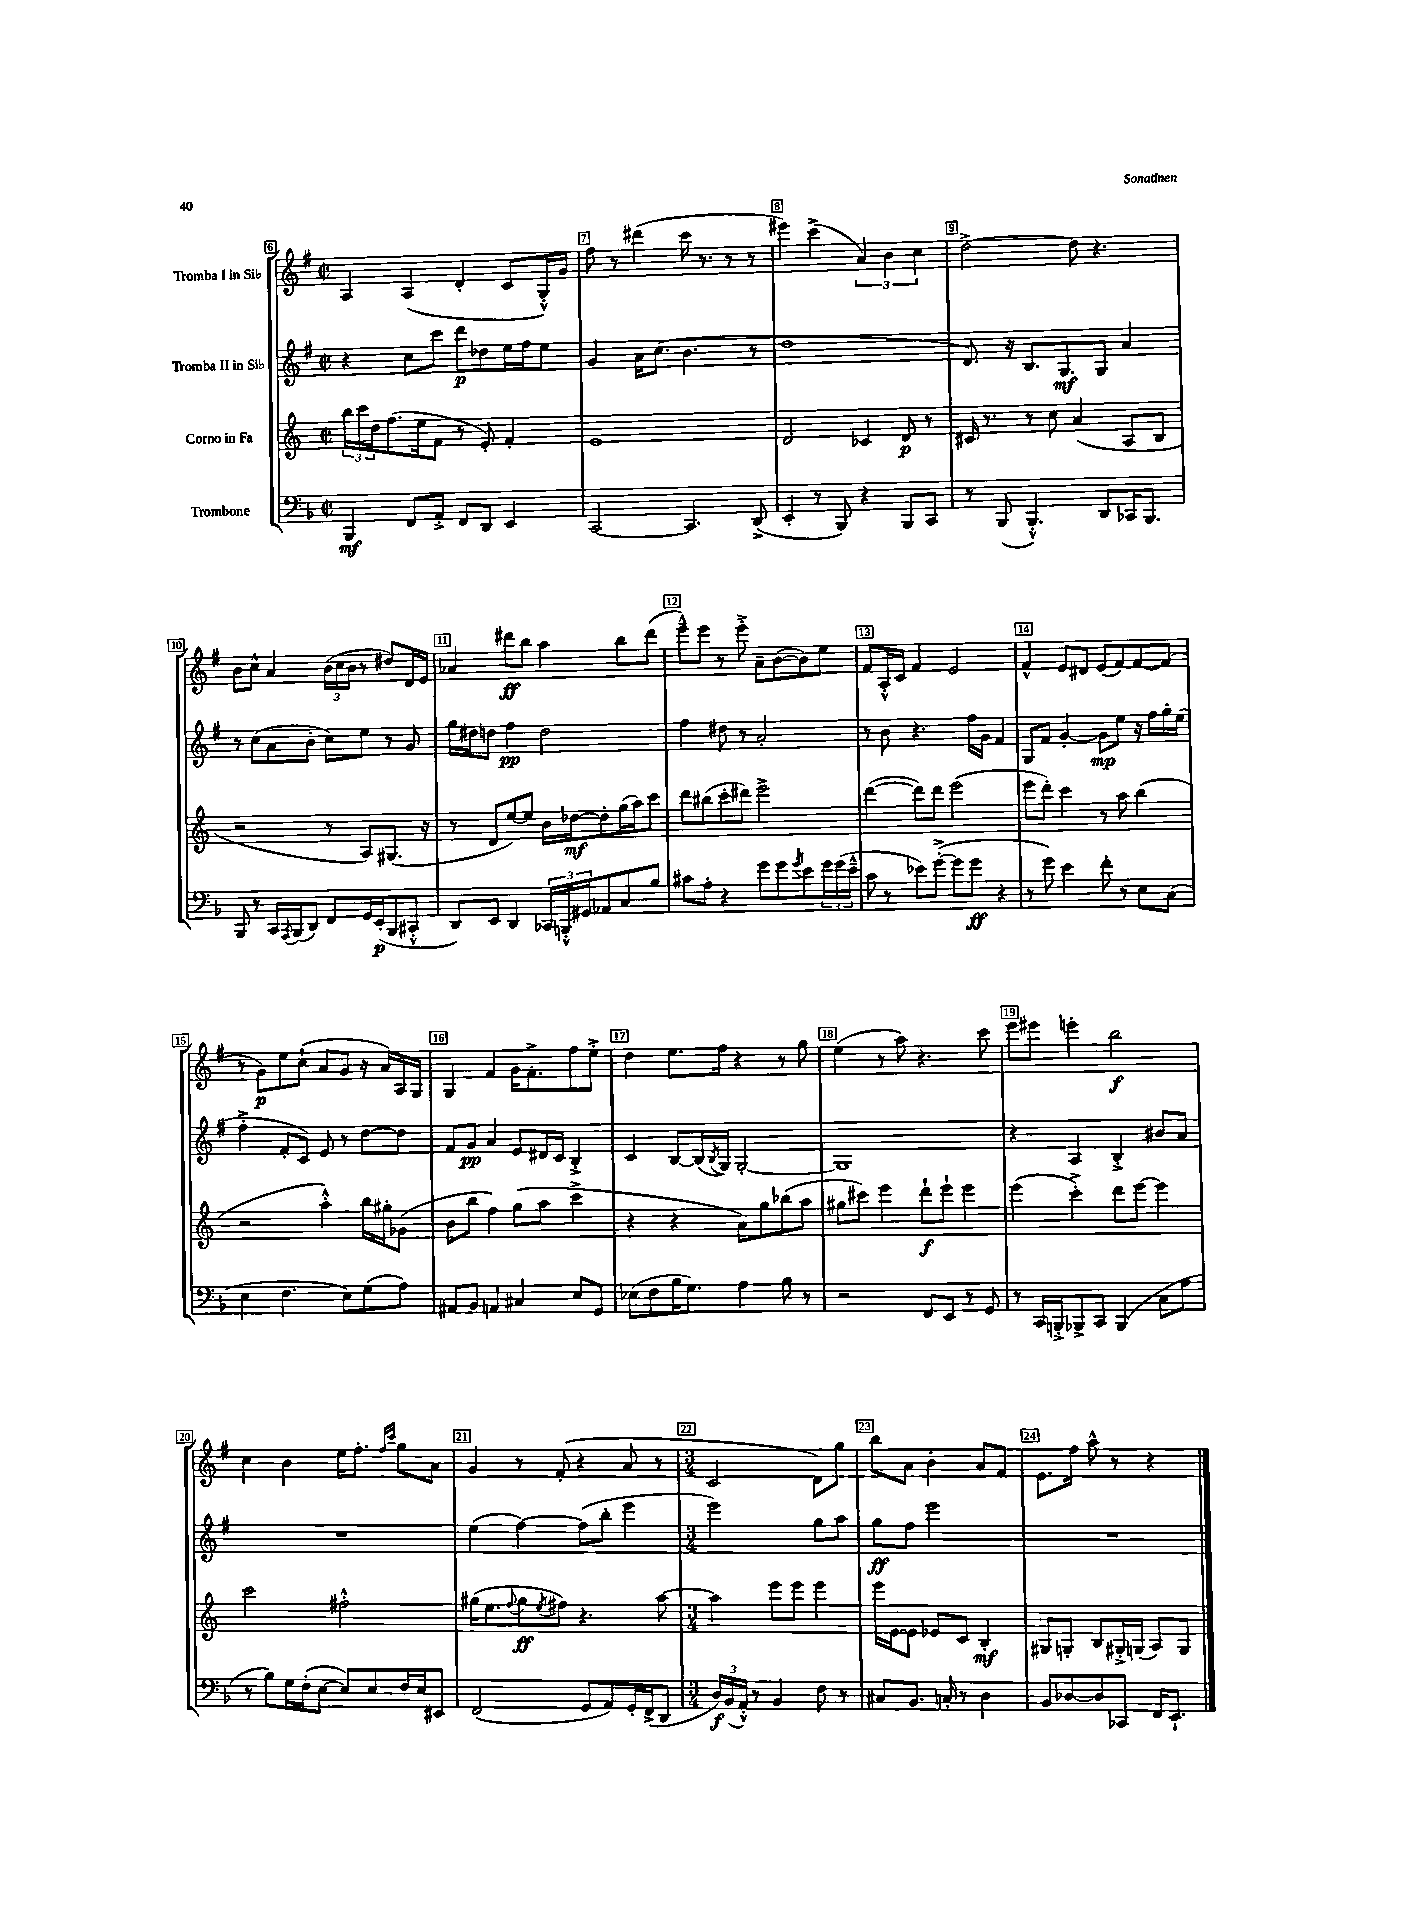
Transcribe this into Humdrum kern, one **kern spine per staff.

**kern	**kern	**kern	**kern
*staff4	*staff3	*staff2	*staff1
*clefF4	*clefG2	*clefG2	*clefG2
*k[b-]	*k[]	*k[f#]	*k[f#]
*M2/2	*M2/2	*M2/2	*M2/2
*met(c|)	*met(c|)	*met(c|)	*met(c|)
4BBB-	24bb	4r	4A
.	24ccc	.	.
.	24dd	.	.
.	(8.ff	.	.
8FF	.	8cc	(4A
.	16ee	.	.
8AA'^	8f	8ccc	.
8FF	8r	8ddd	4d'
8DD	8e')	8dd-	.
4EE	4f'	16ee	8c
.	.	16ff#	.
.	.	8ee	16G'^^)
.	.	.	16g
=	=	=	=
[2CC	1e	4g	8ff#
.	.	.	8r
.	.	16a	(4ddd#
.	.	(8.cc	.
4.CC]	.	4.b	16ccc
.	.	.	8.r
.	.	.	8r
(8DD^	.	8r	8r
=	=	=	=
4EE'	2d	1dd	4eee#)
8r	.	.	(4ccc^
8BBB-)	.	.	.
4r	4c-	.	6a)
.	.	.	6b
8BBB-	8d	.	.
.	.	.	6cc
8CC	8r	.	.
=	=	=	=
8r	16c#	8.d)	[2dd^
.	8.r	.	.
(8BBB-	.	.	.
.	.	16r	.
4.BBB-'^^)	8r	8.B	.
.	8cc	.	.
.	.	8.G	.
.	(4a	.	8dd]
8DD	.	8G	4.r
16CC-	8A	4a	.
8.BBB-	.	.	.
.	8B	.	.
=	=	=	=
8BBB-	2r	8r	8b
8r	.	(8cc	8cc^^
16CC	.	8a	4a
8qAAA	.	.	.
(16BBB-	.	.	.
8DD)	.	8b'	.
8FF	8r	8cc)	(24b
.	.	.	24cc
.	.	.	24b
16GG	8A)	8ee	8r
(16EE'	.	.	.
8BBB-	(8.G#	8r	8dd#)
8CC#'^^	.	8g	16d
.	16r	.	16e
=	=	=	=
8DD)	8r	16gg	4a-
.	.	16dd#	.
8EE	8d	8dd	.
4DD	[8ee)	4ff#	8ddd#
.	8ee]	.	8bb
24CC-	16b	2dd	4aa
24BBB'^^	.	.	.
.	[16dd-	.	.
24GG#	.	.	.
8AA-	8dd-']	.	.
8C	(16gg	.	8bb
.	16aa)	.	.
8B-	8ccc	.	(8ddd#
=	=	=	=
8c#	8ddd	4ff#	8eee~^^)
8A'	(8bb#	.	8eee
4r	8ccc'	8dd#	8r
.	8ddd#)	8r	8eee'^
8g	2eee^	2a'	8a~
8g	.	.	([8b
8qg	.	.	.
8e	.	.	8b])
24g	.	.	8ee
(24g	.	.	.
24e~^^	.	.	.
=	=	=	=
8c	([4ddd	8r	8f#
8r	.	8b	16A'^^
.	.	.	16c
8e-)	8ddd])	4.r	4f#
([8g'^	8ddd	.	.
8g]	(2eee	.	2e
8g	.	16ff#	.
.	.	16g	.
4r	.	4f#	.
=	=	=	=
8r	8eee	8G	4f#^^
8g)	8ddd')	8f#	.
4e	4ccc	[4g'	8e
.	.	.	8d#
8f'	8r	8g]	(8e
8r	8aa	8ee	[8f#)
8E	(4bb	16r	8f#_
.	.	16ff#	.
(8C	.	16gg'	(8f#]
.	.	(16ee	.
=	=	=	=
4E	2r	4ff#'^	8r
.	.	.	8g)
4.F	.	8f#'	8ee
.	.	8c)	(8cc`
.	4aa'^^)	8e	8a
8E)	.	8r	8g
(8G	16bb	[8dd	16r
.	16gg#'	.	16a)
8A)	(8g-	8dd]	16A
.	.	.	16G
=	=	=	=
8AA#	8b	8f#	4G
8BB-	8bb	8g	.
4AA	4ff)	4a	4f#
4C#	(8gg	8e	16g
.	.	.	8.f#'^
.	8aa	16d#	.
.	.	16c	.
8E	4ccc^	4B'^	8ff#
8GG	.	.	8ee'^
=	=	=	=
(8E-	4r	4c	4dd
8F	.	.	.
16B-	4r	[8B	8.ee
8.G)	.	.	.
.	.	(16B]	.
.	.	8qB	.
.	.	16G)	16ff#
4A	8a)	[2G'	4r
.	8gg	.	.
8B-	(8bb-	.	8r
8r	8aa	.	8gg
=	=	=	=
2r	8gg#	1G]	(4ee
.	8ccc#)	.	.
.	4eee	.	8r
.	.	.	8aa)
8FF	8ddd`	.	4.r
8EE	8eee`	.	.
8r	4eee	.	.
8GG	.	.	8ccc
=	=	=	=
8r	(4eee	4r	8eee
16CC	.	.	8eee#
16BBB'^	.	.	.
8BBB-^	4ccc'^)	4A	4eee'
8CC	.	.	.
(4BBB-	8ddd	4B'^	2bb
.	[8eee	.	.
8C	4eee]	8b#	.
8A	.	8a	.
=	=	=	=
8r	2ccc	1r	4cc
8B-)	.	.	.
16G	.	.	4b
(16F'	.	.	.
[8E	.	.	.
8E])	2ff#'^^	.	16ee
.	.	.	8.ff#'
8E	.	.	.
.	.	.	16qqff#
.	.	.	16qqccc
16F	.	.	8gg
16E	.	.	.
8EE#	.	.	8a
=	=	=	=
(2FF	(16gg#	(4ee	4g
.	8.ee	.	.
.	8qqff	.	.
.	8gg#	[4ff#)	8r
.	8qee	.	.
.	8ff#)	.	(8f#'
8GG	4.r	(8ff#]	4r
8AA)	.	8bb'	.
16GG'	.	4eee	8a
(16FF^	.	.	.
8DD	[8aa	.	8r
=	=	=	=
*M3/4	*M3/4	*M3/4	*M3/4
24D)	4aa]	2eee)	2c
(24BB-	.	.	.
24AA'^^)	.	.	.
8r	.	.	.
4BB-	8eee	.	.
.	8eee	.	.
8F	4eee	8gg	8d)
8r	.	8aa	8gg
=	=	=	=
8C#	16eee	8gg	8bb
.	[16e	.	.
8.BB-	8e]	8ff#	8a
.	8e-	2eee	4b'
16C'	.	.	.
8r	8c	.	.
4D	4B'	.	8a
.	.	.	8f#
=	=	=	=
8BB-	8G#	2.r	8.e
[8D-	8G'	.	.
.	.	.	16ff#
8D-]	8B	.	8aa^^
8CC-	16G#'^	.	8r
.	(16G	.	.
16FF	8A)	.	4r
8.EE`	.	.	.
.	8G	.	.
==	==	==	==
*-	*-	*-	*-
